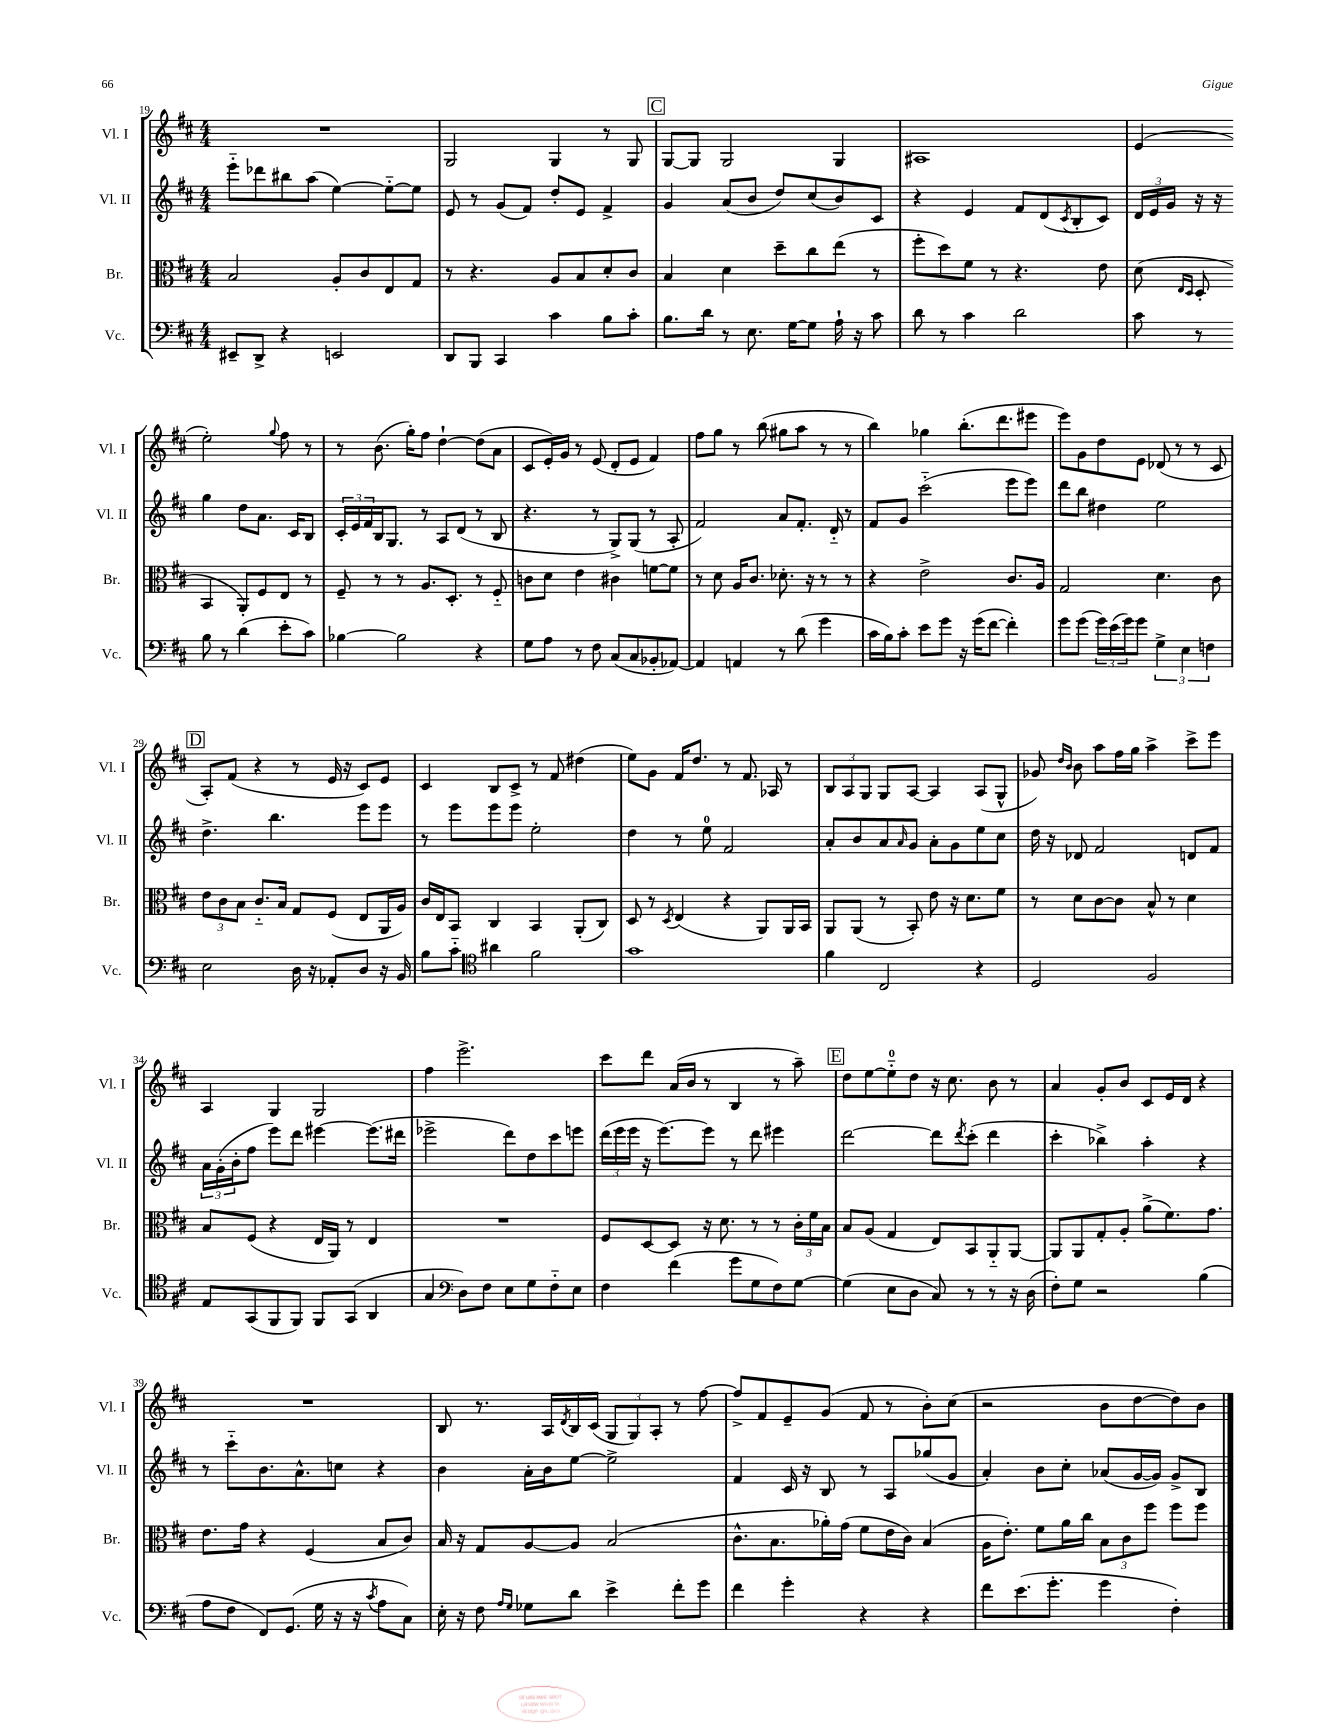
<<
\new StaffGroup <<
\new Staff = "s0" \with { instrumentName = "Vl. I" shortInstrumentName = "Vl. I" } {
    \clef treble \key d \major \numericTimeSignature \time 4/4
    R1 |
    g2 g4 r8 g8 |
    \mark \markup { \box "C" } g8~ g8 g2 g4 |
    ais1 |
    e'4( e''2-.) \appoggiatura { g''8 } fis''8 r8 |
    r8 b'8.( g''16-.) fis''8 d''4~-! d''8( a'8 |
    cis'8 e'16-.) g'16 r8 e'8( d'8-. e'8 fis'4) |
    fis''8 g''8 r8 b''8( gis''8 a''8 r8 r8 |
    b''4) ges''4 b''8.-.( d'''8. eis'''8 |
    e'''8) g'8 d''8 e'8 des'8( r8 r8 cis'8 |
    \mark \markup { \box "D" } a8-.) fis'8( r4 r8 e'16 r16 cis'8) e'8 |
    cis'4 b8 cis'8-> r8 fis'8 dis''4( |
    e''8) g'8 fis'16 d''8. r8 fis'8. aes16 r8 |
    \tuplet 3/2 { b8 a8 g8 } g8 a8~ a4 a8( g8-^ |
    ges'8) \grace { d''16 b'16 } b'8 a''8 fis''16 g''16 a''4-> cis'''8-> e'''8 |
    a4 g4 g2 |
    fis''4 e'''2.-> |
    cis'''8 d'''8 a'16( b'16 r8 b4 r8 a''8--) |
    \mark \markup { \box "E" } d''8 e''8~ e''8-0-_ d''8 r16 cis''8. b'8 r8 |
    a'4 g'8-. b'8 cis'8 e'16 d'16 r4 |
    R1 |
    b8 r8. a16 \acciaccatura { d'8 } b16 cis'16( \tuplet 3/2 { g8 g8) a8-. } r8 fis''8~ |
    fis''8-> fis'8 e'8-- g'8( fis'8 r8 b'8-.) cis''8( |
    r2 b'8 d''8~ d''8) b'8 \bar "|." |
}
\new Staff = "s1" \with { instrumentName = "Vl. II" shortInstrumentName = "Vl. II" } {
    \clef treble \key d \major \numericTimeSignature \time 4/4
    e'''8-_ des'''8 bis''8 a''8( e''4~) e''8~-_ e''8 |
    e'8 r8 g'8( fis'8) d''8-. e'8 fis'4-> |
    \mark \markup { \box "C" } g'4 a'8( b'8 d''8) cis''8( b'8) cis'8 |
    r4 e'4 fis'8 d'8( \acciaccatura { cis'8 } b8-. cis'8) |
    \tuplet 3/2 { d'16 e'16 g'16 } r16 r16 g''4 d''8 a'8. cis'16 b8 |
    \tuplet 3/2 { cis'16-. e'16 fis'16 } b16 g8. r8 a8 d'8( r8 b8 |
    r4. r8 g8->) g8( r8 a8-. |
    fis'2) a'8 fis'8.-. d'16-_ r8 |
    fis'8 g'8 cis'''2-_( e'''8 e'''8) |
    d'''8 b''8 dis''4 e''2 |
    \mark \markup { \box "D" } d''4.-> b''4. e'''8 e'''8 |
    r8 e'''8 e'''8 e'''8 e''2-. |
    d''4 r8 e''8-0 fis'2 |
    a'8-. b'8 a'8 \grace { a'16 } g'8 a'8-. g'8 e''8 cis''8 |
    d''16 r16 des'8 fis'2 d'8 fis'8 |
    \tuplet 3/2 { a'16 g'16-.( b'16-. } fis''8 e'''8) d'''8 eis'''4~ eis'''8.( dis'''16 |
    ees'''2-> d'''8) d''8 cis'''8 e'''8 |
    \tuplet 3/2 { d'''16( e'''16 e'''16 } r16 e'''8.~) e'''8 r8 d'''8 eis'''4 |
    \mark \markup { \box "E" } d'''2~ d'''8 \acciaccatura { d'''8 } cis'''8-.( d'''4 |
    cis'''4-. bes''4->) a''4-. r4 |
    r8 cis'''8-_ b'8. a'8.-^ c''8 r4 |
    b'4 a'16-. b'16 e''8~ e''2-> |
    fis'4 cis'16 r16 b8 r8 a8 ges''8( g'8 |
    a'4-.) b'8 cis''8-. aes'8( g'16~ g'16) g'8-> b8 \bar "|." |
}
\new Staff = "s2" \with { instrumentName = "Br." shortInstrumentName = "Br." } {
    \clef alto \key d \major \numericTimeSignature \time 4/4
    b2 a8-. cis'8 e8 g8 |
    r8 r4. a8 b8 d'8-. cis'8 |
    \mark \markup { \box "C" } b4 d'4 d''8-- cis''8 e''8( r8 |
    fis''8-. d''8) fis'8 r8 r4. e'8 |
    d'8( \grace { e16 d16 } d8-. b,4 a,8-.) fis8 e8 r8 |
    fis8-- r8 r8 a8. d8.-. r8 fis8-_ |
    c'8 d'8 e'4 cis'4 f'8~ f'8 |
    r8 d'8 a16 cis'8. des'8.-. r16 r8 r8 |
    r4 e'2-> cis'8. a16 |
    g2 d'4. cis'8 |
    \mark \markup { \box "D" } \tuplet 3/2 { e'8 cis'8 b8 } cis'8.-_ b16 g8 fis8( e8 a,16 a16) |
    cis'16 e16 b,8 cis4 b,4 a,8-.( cis8) |
    d8 r8 \acciaccatura { d8 } e4( r4 a,8) a,16 b,16 |
    a,8 a,8( r8 b,8-.) e'8 r16 d'8. fis'8 |
    r8 d'8 cis'8~ cis'8 b8-^ r8 d'4 |
    b8 fis8( r4 e16 a,16) r8 e4 |
    R1 |
    fis8 d8~ d8 r16 d'8. r8 r8 \tuplet 3/2 { cis'16-. fis'16 b16 } |
    \mark \markup { \box "E" } b8 a8( g4 e8) b,8 a,8-_ a,8~ |
    a,8 a,8 g8-. a8-. a'8->( fis'8.) g'8. |
    e'8. g'16 r4 fis4( b8 cis'8) |
    b16 r16 g8 a8~ a8 b2( |
    cis'8.-^ b8. aes'16-.) g'16( fis'8 e'16 cis'16) b4( |
    a16 e'8.-.) fis'8 a'16 cis''16 \tuplet 3/2 { b8 cis'8 fis''8 } fis''8 fis''8 \bar "|." |
}
\new Staff = "s3" \with { instrumentName = "Vc." shortInstrumentName = "Vc." } {
    \clef bass \key d \major \numericTimeSignature \time 4/4
    eis,8-- d,8-> r4 e,2 |
    d,8 b,,8 cis,4 cis'4 b8 cis'8-. |
    \mark \markup { \box "C" } b8. d'16 r8 e8. g16~ g8 a16-! r16 cis'8 |
    d'8 r8 cis'4 d'2 |
    cis'8 r8 b8 r8 d'4( e'8-. cis'8) |
    bes4~ bes2 r4 |
    g8 a8 r8 fis8 cis8( cis8 bes,8-. aes,8~) |
    aes,4 a,4 r8 d'8( g'4 |
    cis'16 b16) cis'8-. e'8 g'8 r16 g'16( fis'8~ fis'4-.) |
    g'8 g'8( \tuplet 3/2 { g'16) e'16( g'16) } g'8 \tuplet 3/2 { g4-> e4 f4 } |
    \mark \markup { \box "D" } e2 d16 r16 aes,8-. d8 r16 b,16 |
    b8 cis'8-_ \clef tenor ais'4 fis'2 |
    g'1 |
    fis'4 cis2 r4 |
    d2 fis2 |
    e8 g,8( fis,8 fis,8) fis,8 g,8( a,4 |
    g4 \clef bass d8) fis8 e8 g8 fis8-_ e8 |
    fis4 fis'4( g'8 g8 fis8) g8~ |
    \mark \markup { \box "E" } g4( e8 d8 cis8) r8 r8 r16 d16( |
    fis8-.) g8 r2 b4( |
    a8 fis8 fis,8) g,8.( g16 r16 r16 \acciaccatura { cis'8 } a8 cis8) |
    e16-. r16 fis8 \grace { a16 g16 } ges8 d'8 e'4-> fis'8-. g'8 |
    fis'4 g'4-. r4 r4 |
    fis'8 e'8.( g'8.-. g'4 fis4-.) \bar "|." |
}
>>
>>
\layout { \context { \Score currentBarNumber = #19 } }
